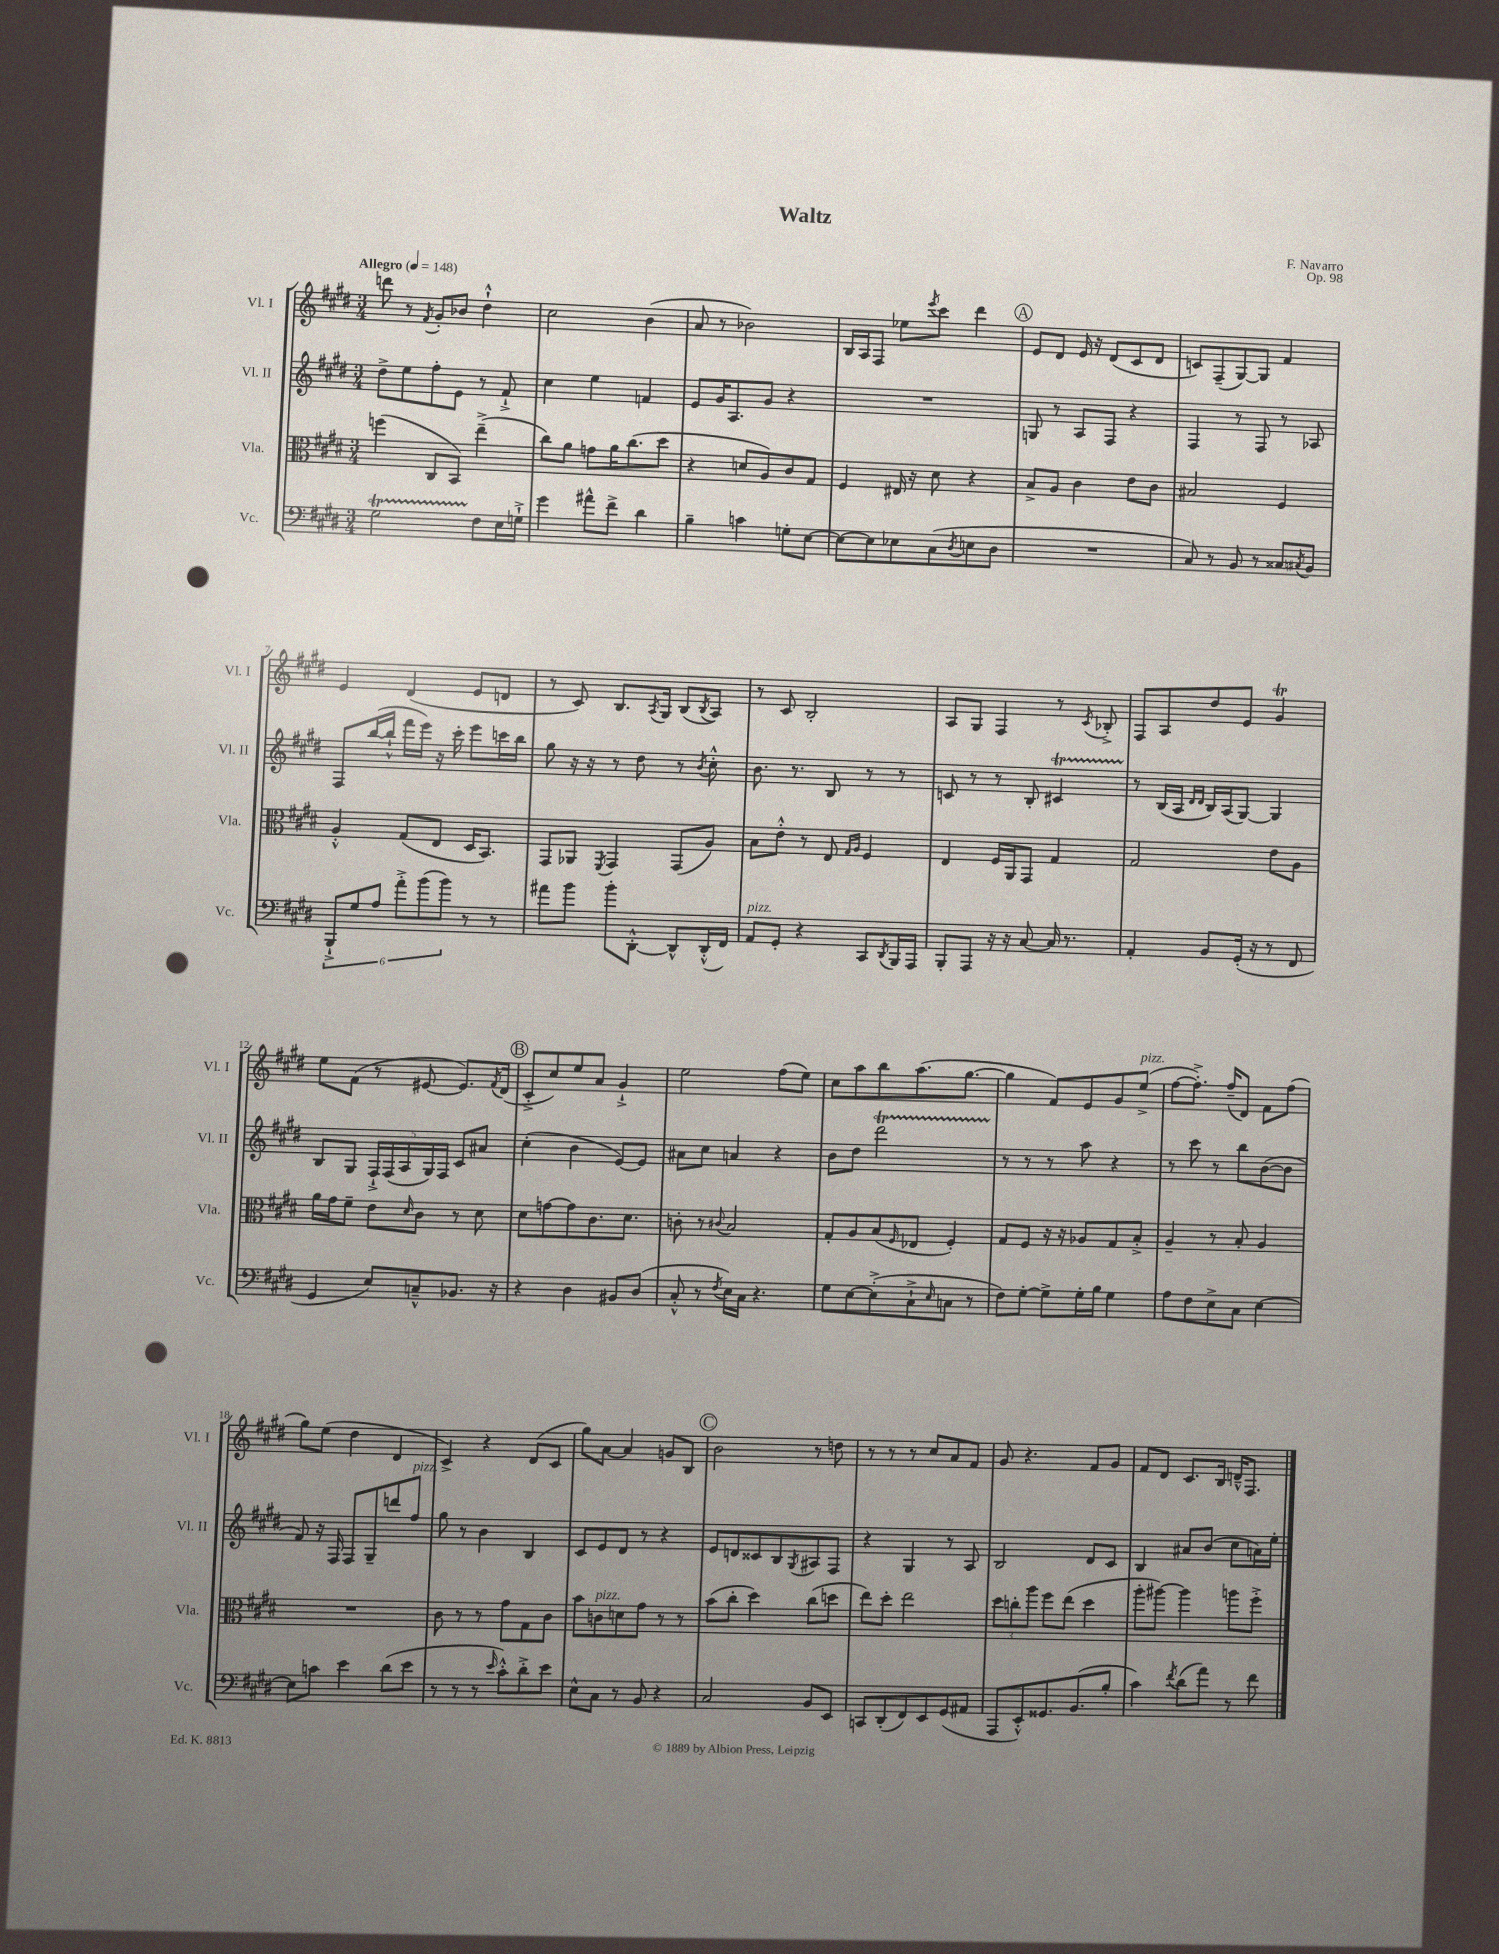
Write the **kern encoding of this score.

**kern	**kern	**kern	**kern
*part4	*part3	*part2	*part1
*staff4	*staff3	*staff2	*staff1
*I"Vc.	*I"Vla.	*I"Vl. II	*I"Vl. I
*I'Vc.	*I'Vla.	*I'Vl. II	*I'Vl. I
*clefF4	*clefC3	*clefG2	*clefG2
*k[f#c#g#d#]	*k[f#c#g#d#]	*k[f#c#g#d#]	*k[f#c#g#d#]
*M3/4	*M3/4	*M3/4	*M3/4
*MM148	*MM148	*MM148	*MM148
=1	=1	=1	=1
!	!	!	!LO:TX:a:B:t=Allegro
2G#t\	(4ffn\	8dd#^\L	8dddn\
.	.	8ee\	8r
.	.	.	8qf#/
.	8C#/L	8ff#'\	8g#'/L
.	8BB/J)	8e\J	8b-X/J
8F#\L	(4ee~^\	8r	4dd#`^^\
16E\L	.	8f#`^/	.
16Gn`^\JJ	.	.	.
=2	=2	=2	=2
4g#\	8cc#\L)	4cc#\	2cc#\
.	8a\J	.	.
8a#X^^\L	8gn\L	4ee\	.
8f#^\J	16a\K	.	.
.	(8.cc#\	.	.
4d#\	.	4fn/	(4b\
.	8dd#\J	.	.
=3	=3	=3	=3
4B~\	4r	8e/L	8a/
.	.	16g#/K	8r
.	.	8.A/	.
4cn\	8dn/L	.	2b-X\)
.	8A/)	8g#/J	.
8Gn'\L	8c#/	4r	.
[8E\J	8G#/J	.	.
=4	=4	=4	=4
8E\L_	4F#/	2.r	16B/LL
.	.	.	16A/J
8E\]	.	.	8F#/J
8E-X\	16E#X/	.	8ee-X\L
.	16r	.	.
.	.	.	8qeee/
(8C#\	8d#\	.	8ccc#\J
8qD#/	.	.	.
8En\	4r	.	4ddd#\
8D#\J	.	.	.
!!LO:REH:place=s1:t=A
=5	=5	=5	=5
2.r	8B^/L	8Gn/	8e/L
.	8A/J	8r	8d#/J
.	4c#\	8A/L	16e/
.	.	.	16r
.	.	8F#/J	(8d#/L
.	8e\L	4r	8c#/
.	8c#\J	.	8d#/J
=6	=6	=6	=6
8C#/)	2B#X/	4F#/	8cn/L)
8r	.	.	(8F#~/
8BB/	.	8r	[8G#/)
8r	.	8F#/	8G#/J]
8C##X/L	4F#/	8r	4f#/
8qC#X/	.	.	.
8BB/J	.	8A-X/	.
!!LO:LB:g=z
=7	=7	=7	=7
12BBB`^/L	4A'^^/	8F#/L	4e/
12G#/	.	.	.
.	.	([16bb/L	.
12A/J	.	.	.
.	.	16bb`^^/JJ]	.
12a'^\L	(8G#/L	16fff#\LL	(4d#/
.	.	16eee\JJ)	.
(12b\	.	.	.
.	8E/J	16r	.
12b\J)	.	.	.
.	.	16ccc#'\	.
8r	16D#/KL	8eee\L	8e/L
.	8.BB/J)	.	.
8r	.	16cccn\L	8dn/J
.	.	16bb\JJ	.
=8	=8	=8	=8
8a#X\L	8GG#/L	8gg#\	8r
8b\J	8AA-X/J	16r	8c#/)
.	.	16r	.
.	8qFF#/	.	.
8b'\L	4GG#/	8r	8.B/L
[8DD#'^^\J	.	8dd#\	.
.	.	.	8qA/
.	.	.	16G#/Jk
8DD#^^/L]	(8GG#/L	8r	(8B/L
.	.	8qb/	8qB/
(16DD#'^^/L	8A/J)	8cc#'^^\	8A/J)
16FF#/JJ)	.	.	.
=9	=9	=9	=9
!LO:TX:a:i:t=pizz.	!	!	!
8AA/L	8B\L	8.b\	8r
8GG#'/J	8e'^^\J	.	8c#/
.	.	8.r	.
4r	8r	.	2B'/
.	8E/	8B/	.
.	16qqG#/LL	.	.
.	16qqA/JJ	.	.
8CC#/L	4F#/	8r	.
8qDD#/	.	.	.
16BBB/L	.	8r	.
16AAA/JJ	.	.	.
=10	=10	=10	=10
8BBB'/L	4E/	8cn/	8A/L
8AAA/J	.	8r	8G#/J
16r	16F#/LL	8r	4F#/
16r	16AA/J	.	.
[8C#/	8GG#/J	8B'/	.
16C#/]	4G#/	4c#XT/	8r
8.r	.	.	.
.	.	.	8qc#/
.	.	.	8B-X'^/
=11	=11	=11	=11
4AA'/	2G#/	8r	8F#/L
.	.	(16B/LL	8A/
.	.	16A/JJ	.
.	.	16qqd#/LL	.
.	.	16qqd#/JJ	.
8BB/L	.	16B/LL)	8dd#/
.	.	(16A/J	.
(16GG#'/Jk	.	[8G#/J)	8e/J
16r	.	.	.
8r	8e\L	4G#/]	4g#t/
8FF#/	8A\J	.	.
!!LO:LB:g=z
=12	=12	=12	=12
4GG#/	16a\LL	8B/L	8ee\L
.	16g#\J	.	.
.	8f#~\J	8G#/J	(8f#\J
8E/L)	8e\L	20F#`^/LL	8r
.	.	(20F#/	.
.	.	20A/	.
.	16qqd#/	.	.
8Cn~^^/	8c#\J	.	[8e#X/
.	.	20G#/)	.
.	.	20F#/JJ	.
8.BB-X/J	8r	8c#/L	8.e#/L])
.	8d#\	8a#X/J	.
.	.	.	8qf#/
16r	.	.	(16d#/Jk
!!LO:REH:place=s1:t=B
=13	=13	=13	=13
4r	8d#\L	(4cc#'\	8c#'^/L
.	[8gn\	.	8cc#/)
4D#\	8g\]	4b\	8ee/
.	8.c#\	.	8a/J
8BB#X/L	.	[8e/L)	4g#`^/
.	8.d#\J	.	.
(8D#/J	.	8e/J]	.
=14	=14	=14	=14
8C#'^^/	8cn'\	8a#X\L	2ee\
8r	8r	8cc#\J	.
8qF#/	8qqc#X/	.	.
16E\LL)	2B/	4an/	.
16C#\JJ	.	.	.
4.r	.	.	.
.	.	4r	(8ff#\L
.	.	.	8ee\J)
=15	=15	=15	=15
8G#\L	8G#'/L	8b\L	8cc#\L
[8E\	8A/	8dd#\J	8aa\
(8E'^\]	(8B/	2ddd#t\	8bb\
.	16qqF#/	.	.
8C#`^\	8E-X/J	.	(8.aa\
16qqE/	.	.	.
8Cn\J	4F#'/)	.	.
.	.	.	[8.gg#\J
8r	.	.	.
=16	=16	=16	=16
8F#\L)	8G#/L	8r	4gg#\]
[8G#'\J	8F#/J	8r	.
8G#^\L]	16r	8r	8f#/L)
.	16r	.	.
16G#'\L	8A-X/L	8aa\	8e/
16B\JJ	.	.	.
4G#\	8G#/	4r	8g#/
!	!	!	!LO:TX:a:i:t=pizz.
.	8B'^/J	.	(8ee^/J
=17	=17	=17	=17
8A\L	4A~/	8r	[8ff#\L
8F#\	.	8ccc#\	8.ff#'^\J])
8E^\	8r	8r	.
.	.	.	(16ff#~/KL
8C#\J	8B'/	8bb\L	8d#/J)
[4E\	4A/	([8b\	8f#\L
.	.	8b\J]	(8ff#\J
!!LO:LB:g=z
=18	=18	=18	=18
8E\L]	2.r	8f#/)	8gg#\L)
8cn\J	.	16r	(8ee\J
.	.	16F#/	.
4e\	.	8F#/L	4dd#\
.	.	8G#~/	.
(8d#\L	.	8dddn/	4d#/
!	!	!LO:TX:a:i:t=pizz.	!
8e\J	.	8ff#/J	.
=19	=19	=19	=19
8r	8c#\	8gg#\	4c#^/)
8r	8r	8r	.
8r	8r	4b\	4r
16qqe/	.	.	.
8c#'^^\L)	8g#\L	.	.
8d#'^\	8G#\	4B/	(8d#/L
8e\J	8c#\J	.	8c#/J
=20	=20	=20	=20
8E^^\L	8b\L	8c#/L	8gg#\L)
!	!LO:TX:a:i:t=pizz.	!	!
8C#\J	8cn\	8e/	[8a\J
8r	8dn\	8d#/J	4a/]
8BB/	8g#\J	8r	.
4r	8r	4r	8gn/L
.	8r	.	8B/J
!!LO:REH:place=s1:t=C
=21	=21	=21	=21
2C#/	(8b\L	8e/L	2b\
.	8cc#'\J	8dn/	.
.	4dd#\)	8c##X/	.
.	.	8B/	.
.	.	8qG#/	.
8BB/L	(8cc#\L	8A#X/	8r
8EE/J	8ddn\J	8F#/J	8ddn\
=22	=22	=22	=22
8CCn/L	8ee\L)	4r	8r
(8DD#'/	8dd#'\J	.	8r
8FF#/)	2ee\	4G#/	8r
8EE/	.	.	8cc#/L
(8GG#/	.	8r	8a/
8AA#X/J	.	8A/	8f#/J
=23	=23	=23	=23
8AAA/L	12dd#\L	2B/	8g#/
.	12ccn'\	.	.
8EE'^^/)	.	.	4.r
.	12aa\J	.	.
8.GG##X/	8ff#\L	.	.
.	(8ee\J	.	.
(8.BB/	.	.	.
.	4dd#\	8d#/L	8f#/L
8B'/J	.	8c#/J	8g#/J
=24	=24	=24	=24
4c#\)	8aa'\L	4B/	8f#/L
.	[8aa#X\J)	.	8d#/J
8qf#/	.	.	.
(8d#\L	4aa#\]	8a#X/L	8.c#/L
8a\J)	.	(8b/J	.
.	.	.	16B/Jk
8r	8aan\L	8cc#\L	16dn~^^/KL
.	.	.	8.F#/J
8f#\	8ff#'^\J	16an\L)	.
.	.	16ee'\JJ	.
==	==	==	==
*-	*-	*-	*-
